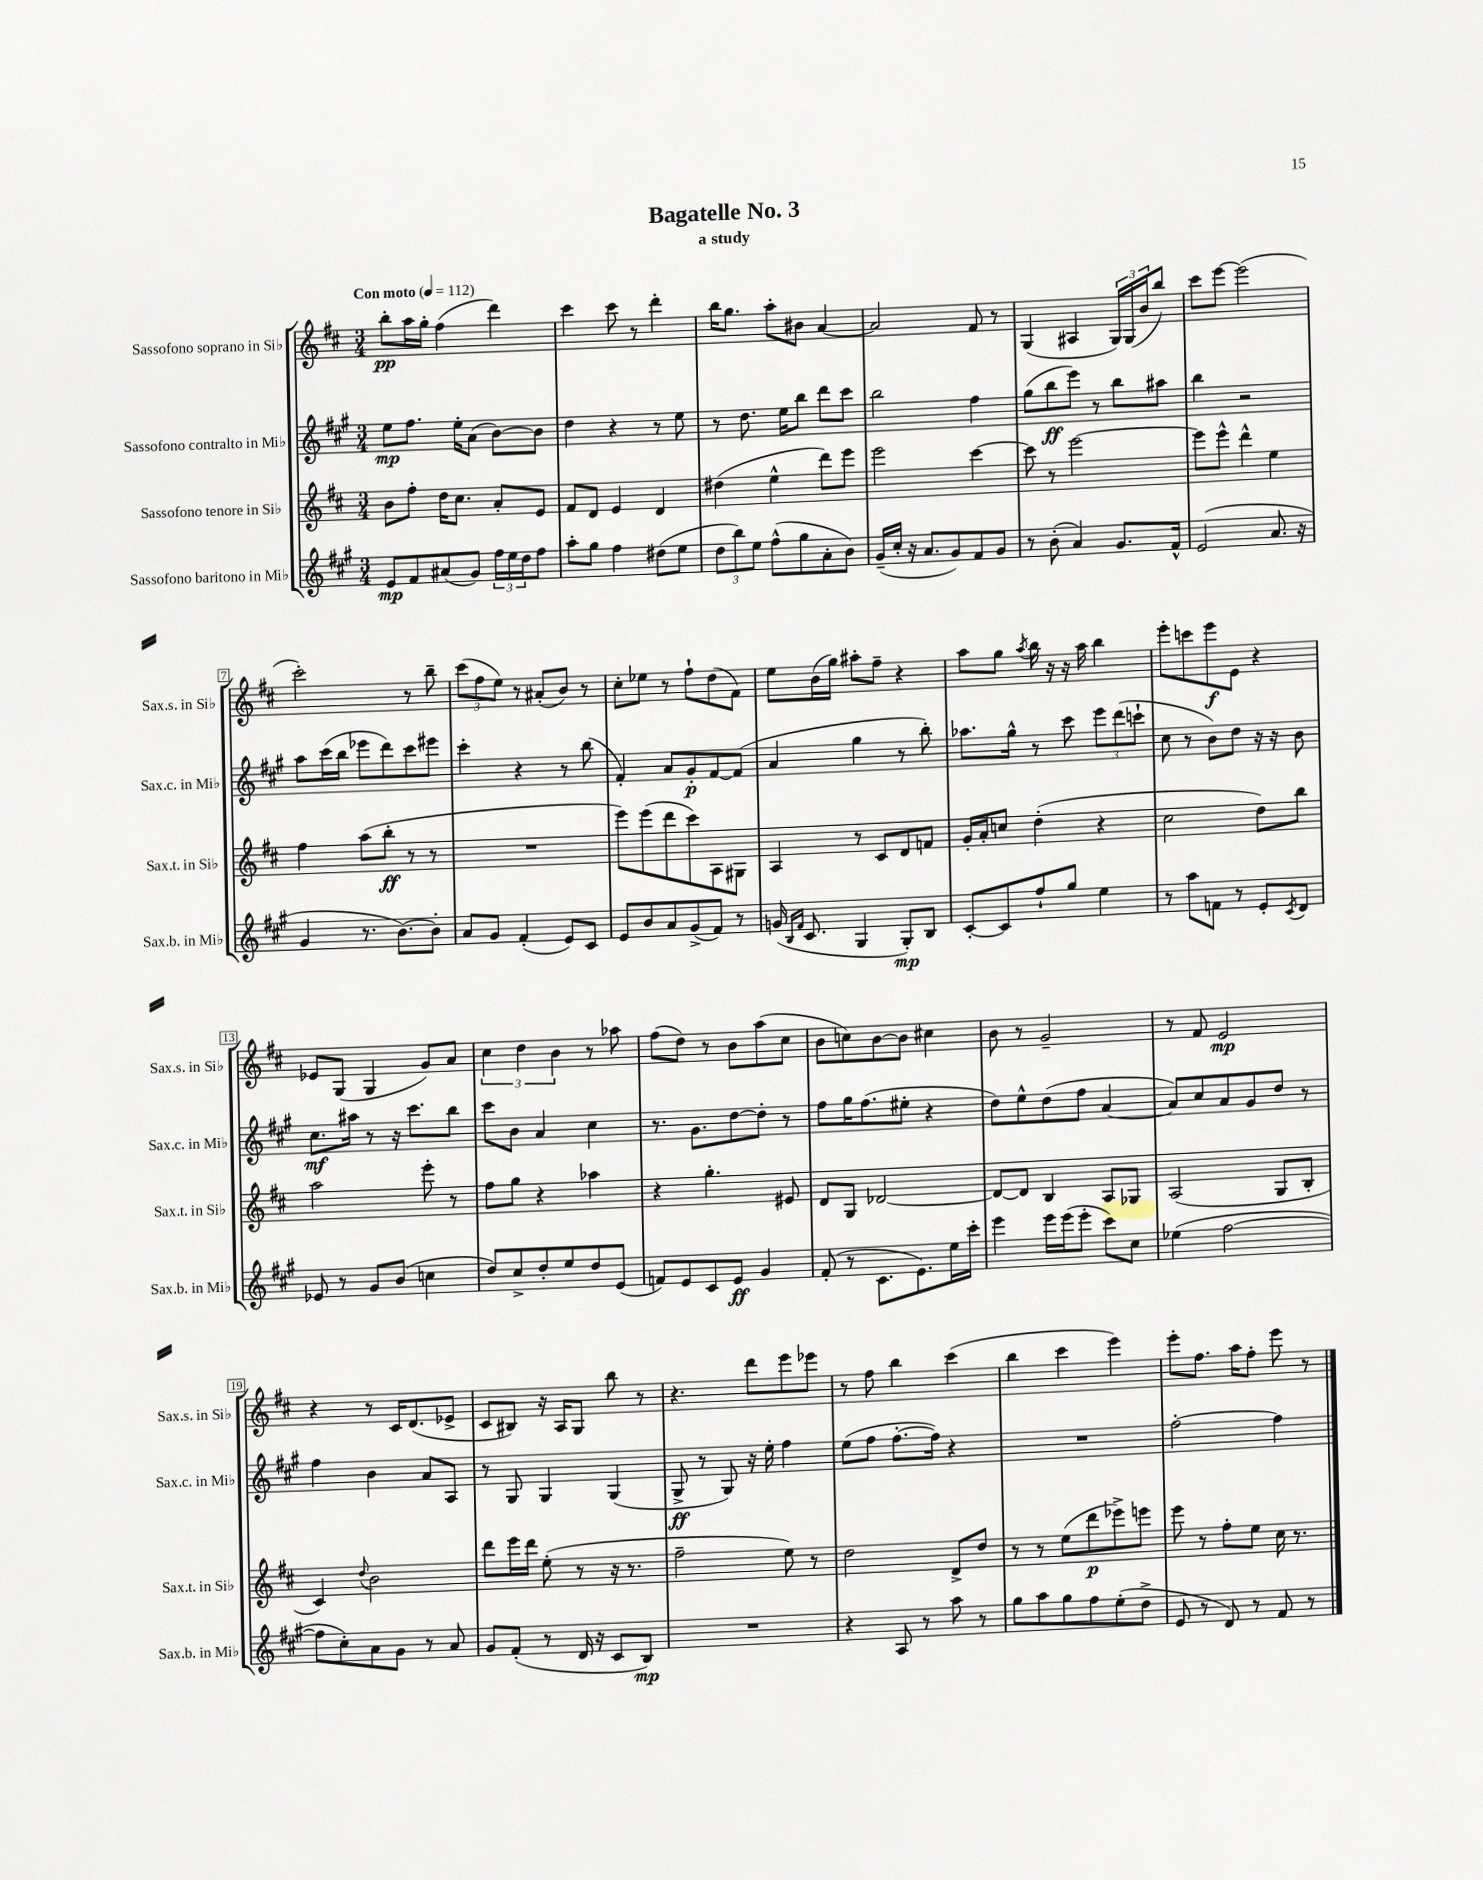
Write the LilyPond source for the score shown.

\header { title = "Bagatelle No. 3" subtitle = "a study" }
<<
\new StaffGroup <<
\new Staff = "s0" \with { instrumentName = "Sassofono soprano in Sib" shortInstrumentName = "Sax.s. in Sib" } {
    \clef treble \key d \major \numericTimeSignature \time 3/4 \tempo "Con moto" 4 = 112
    b''8-.\pp a''16 g''16-. fis''4( d'''4) |
    cis'''4 cis'''8 r8 d'''4-. |
    b''16 g''8. a''8-. bis'8 a'4~ |
    a'2 fis'8 r8 |
    g4( ais4 \tuplet 3/2 { g16) g16( b'16 } b''8) |
    cis'''8 e'''8~ e'''2( |
    cis'''2-.) r8 b''8-- |
    \tuplet 3/2 { cis'''8( fis''8 e''8) } r8 ais'8-.( b'8) r8 |
    cis''8-. ees''8 r8 fis''8-! d''8( fis'8) |
    e''8 b'16( g''16) ais''8-. fis''8-- r4 |
    a''8 g''8 \acciaccatura { a''8 } b''16 r16 r16 a''16 b''4 |
    e'''8-. c'''8 e'''8\f e'8 r4 |
    ees'8 g8( g4 g'8) a'8 |
    \tuplet 3/2 { cis''4 d''4 b'4 } r8 aes''8 |
    fis''8( d''8) r8 b'8 a''8( cis''8 |
    b'8 c''8) b'8~ b'8 cis''4 |
    b'8 r8 g'2-- |
    r8 fis'8 e'2\mp |
    r4 r8 cis'16 d'8.( ees'8-> |
    cis'8 bis8) r16 a16 g8 b''8 r8 |
    r4. d'''8 e'''8 ees'''8 |
    r8 fis''8 b''4 cis'''4( |
    b''4 cis'''4 e'''4) |
    e'''8-. fis''8. a''16 fis''8-. e'''8 r8 \bar "|." |
}
\new Staff = "s1" \with { instrumentName = "Sassofono contralto in Mib" shortInstrumentName = "Sax.c. in Mib" } {
    \clef treble \key a \major \numericTimeSignature \time 3/4
    e''8\mp fis''8. e''16-. a'8( b'8~) b'8 |
    d''4 r4 r8 e''8 |
    r8 d''8. e''16 b''8 d'''8 cis'''8 |
    b''2 fis''4 |
    gis''8( b''8\ff e'''8) r8 b''8 ais''8 |
    b''4 r2 |
    a''8 cis'''16( b''16 ees'''8 d'''8) cis'''8 eis'''8 |
    cis'''4-. r4 r8 b''8( |
    fis'4-.) a'8 gis'8-.\p fis'8~ fis'8( |
    a'4 gis''4 r8 b''8-.) |
    aes''8. gis''16-^ r8 cis'''8 \tuplet 3/2 { e'''8 d'''8( c'''8-! } |
    cis''8 r8 b'8) d''8 r16 r16 b'8 |
    cis''8.\mf ais''16 r8 r16 cis'''8. b''8 |
    cis'''8 b'8 a'4 cis''4 |
    r8. gis'8. d''8~ d''8-. r8 |
    fis''8 gis''16 fis''8.( eis''8-. r4 |
    d''8) e''8-^ d''8( fis''8 a'4~ |
    a'8) cis''8 a'8 gis'8 d''8 r8 |
    fis''4 b'4 a'8 a8 |
    r8 gis8 gis4 gis4( |
    gis8->\ff r8 gis8) r16 e''16-. fis''4 |
    e''8( fis''8 fis''8.~-. fis''16) r4 |
    R2. |
    fis''2~-. fis''4 \bar "|." |
}
\new Staff = "s2" \with { instrumentName = "Sassofono tenore in Sib" shortInstrumentName = "Sax.t. in Sib" } {
    \clef treble \key d \major \numericTimeSignature \time 3/4
    b'8 fis''8-. d''16 cis''8. a'8-. e'8 |
    fis'8 d'8 e'4 d'4 |
    dis''4( e''4-^ d'''8) e'''8 |
    e'''2 cis'''4~ |
    cis'''8 r8 e'''2~ |
    e'''8 e'''8-^ d'''4-^ e''4 |
    fis''4 a''8( b''8-.\ff r8 r8 |
    R2. |
    e'''8) e'''8( d'''8 cis'''8) a8 gis8 |
    a4 r8 cis'8 d'8 f'8 |
    g'16-. a'16-. c''8 d''4-.( r4 |
    cis''2 d''8) b''8 |
    a''2 e'''8-. r8 |
    fis''8 g''8 r4 aes''4 |
    r4 g''4.-. eis'8 |
    d'8 g8 des'2~ |
    des'8~ des'8 b4 a8 ges8 |
    a2( g8 b8-. |
    cis'4) \appoggiatura { d''8 } b'2 |
    d'''8 e'''16 d'''16 e''8-.( r8 r16 r8. |
    fis''2-- e''8) r8 |
    d''2 d'8-> d''8 |
    r8 r8 e''8( d'''8\p ees'''8->) e'''8 |
    e'''8 r8 fis''8-. e''8 cis''16 r8. \bar "|." |
}
\new Staff = "s3" \with { instrumentName = "Sassofono baritono in Mib" shortInstrumentName = "Sax.b. in Mib" } {
    \clef treble \key a \major \numericTimeSignature \time 3/4
    e'8\mp fis'8 ais'8( gis'8) \tuplet 3/2 { fis''16 e''16 d''16 } fis''8 |
    a''8-. gis''8 fis''4 dis''8( e''8 |
    \tuplet 3/2 { d''8 b''8) e''8 } fis''8-^( gis''8 a'8-. b'8) |
    gis'16--( cis''16-. r16 a'8. gis'8) fis'8 gis'8 |
    r8 b'8-.( a'4) gis'8. fis'16-^ |
    e'2( a'8. r16 |
    gis'4 r8. b'8.~) b'8-. |
    a'8 gis'8 fis'4-.( e'8) cis'8 |
    e'8 b'8 a'8 gis'8->( fis'8) r8 |
    g'16( \grace { b16 fis'16 } cis'8. gis4 gis8-.\mp) b8 |
    cis'8~-. cis'8 fis''8-! gis''8 e''4 |
    r8 a''8 f'8 r8 e'8-. \acciaccatura { cis'8 } d'8 |
    ees'8 r8 gis'8 b'8( c''4 |
    d''8) cis''8-> d''8-. e''8 d''8 e'8( |
    f'8) e'8 cis'8 e'8\ff gis'4 |
    fis'8-.( r8 cis'8. e'8.) e''16 cis'''16-. |
    e'''4 e'''16 e'''16( e'''8-. cis'''8) cis''8 |
    ees''4( fis''2~ |
    fis''8 cis''8-.) a'8 gis'8 r8 a'8 |
    gis'8 fis'8-.( r8 d'16 r16 cis'8 b8\mp) |
    R2. |
    r4 a8 r8 a''8 r8 |
    gis''8 a''8 gis''8 fis''8 e''8-.( d''8-> |
    e'8 r8 d'8) r8 fis'8 r8 \bar "|." |
}
>>
>>
\layout { \context { \Score \override BarNumber.stencil = #(make-stencil-boxer 0.1 0.3 ly:text-interface::print) } }
